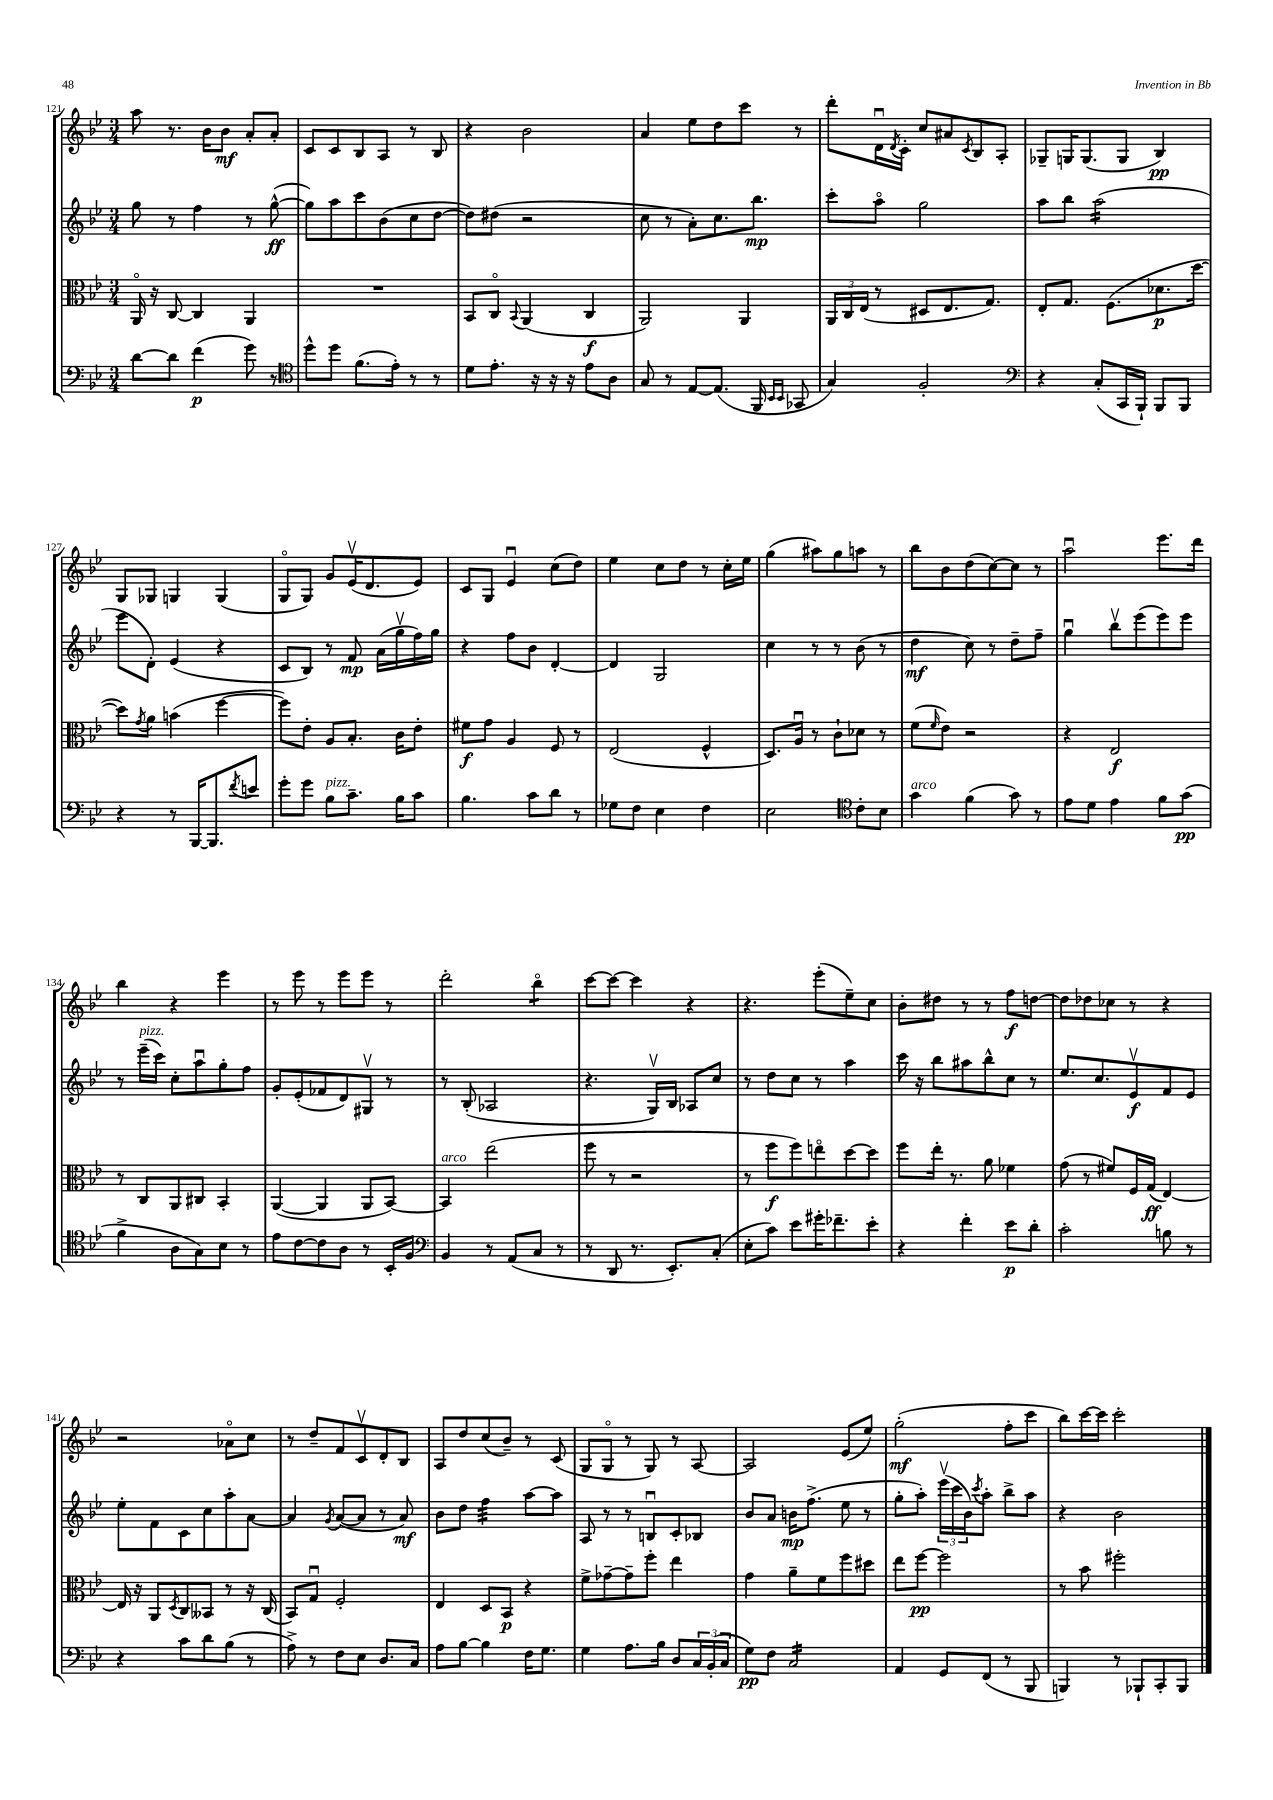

**kern	**kern	**kern	**kern
*staff4	*staff3	*staff2	*staff1
*clefF4	*clefC3	*clefG2	*clefG2
*k[b-e-]	*k[b-e-]	*k[b-e-]	*k[b-e-]
*M3/4	*M3/4	*M3/4	*M3/4
[8d\L	16AAo/	8gg\	8aa\
.	16r	.	.
8d\]J	[8C/	8r	8.r
(4f\	4C/]	4ff\	.
.	.	.	16b-\LK
.	.	.	8b-\J
8g\)	4AA/	8r	8a'/L
8r	.	([8gg^^\	8a'/J
=	=	=	=
*clefC4	*	*	*
8dd^^\L	2.r	8gg\]L)	8c/L
8dd\J	.	8aa\	8c/
(8.f\L	.	8ccc\	8B-/
.	.	(8b-\	8A/J
16e-'\Jk)	.	.	.
8r	.	8cc\	8r
8r	.	[8dd\J	8B-/
=	=	=	=
8d\L	8BB-/L	8dd\]L)	4r
8.e-'\J	8Co/J	(8dd#\J	.
.	8qqBB-/	.	.
.	(4AA/	2r	2b-\
16r	.	.	.
16r	.	.	.
16r	.	.	.
8e-\L	4C/	.	.
8A\J	.	.	.
=	=	=	=
8G/	2AA/)	8cc\	4a/
8r	.	8r	.
[8E-/L	.	8a'\L)	8ee-\L
(8.E-/]J	.	8.cc\	8dd\
.	4AA/	.	8ccc\J
16FF/	.	8.bb-\J	.
16qqBB-/LL	.	.	.
16qqBB-/JJ	.	.	.
8GG-/	.	.	8r
=	=	=	=
4G/)	24AA/LL	8ccc'\L	8ddd'\L
.	24C/	.	.
.	(24E-/JJ	.	.
.	8r	8aao\J	16du\L
.	.	.	8qd/
.	.	.	16c'\JJ
2F'/	8D#/L	2gg\	8cc/L
.	8.E-/	.	8a#/
.	.	.	8qc/
.	.	.	8B-/
.	8.G/J)	.	.
.	.	.	8A'/J
=	=	=	=
*clefF4	*	*	*
4r	8E-'/L	8aa\L	8G-~/L
.	8.G/J	8bb-\J	16G/K
.	.	.	(8.G/
(8C'/L	.	(2aa\	.
.	(8.F\L	.	.
16CC/L	.	.	8G/J
16BBB-`/JJ)	.	.	.
8BBB-/L	8.d-\	.	4B-/)
8BBB-/J	.	.	.
.	[16dd\Jk	.	.
=	=	=	=
4r	8dd\]L)	8eee-\L	8G/L
.	8qg/	.	.
.	8a\J	8d'\J)	8G-/J
8r	(4b\	(4e-/	4G/
[16BBB-/LK	.	.	.
8.BBB-/]	.	.	.
.	[4ff\	4r	(4G/
8qf/	.	.	.
8e/J	.	.	.
=	=	=	=
8g'\L	8ff\]L)	8c/L	8Go/L
8g\J	8e-'\J	8B-/J)	8G/J)
8B-\L	8A/L	8r	8g/L
8.c~\J	8.B-'/J	8f/	(16e-v/K
.	.	.	8.d/
.	.	(16a\LL	.
16B-\LK	16c\LK	16ggv\	.
8c\J	8e-'\J	16ff\)	8e-/J)
.	.	16gg\JJ	.
=	=	=	=
4.B-\	8f#\L	4r	8c/L
.	8g\J	.	8G/J
.	4A/	8ff\L	4e-u/
8c\L	.	8b-\J	.
8d\J	8F/	[4d'/	(8cc\L
8r	8r	.	8dd\J)
=	=	=	=
8G-\L	(2E-/	4d/]	4ee-\
8F\J	.	.	.
4E-\	.	2G/	8cc\L
.	.	.	8dd\J
4F\	4F^^/	.	8r
.	.	.	16cc'\LL
.	.	.	16ee-\JJ
=	=	=	=
2E-\	8.D/L)	4cc\	(4gg\
.	16Au/Jk	.	.
.	8r	8r	8aa#\L)
.	8c`\L	8r	8gg\
*clefC4	*	*	*
8c'\L	8d-\J	(8b-\	8aa\J
8B-\J	8r	8r	8r
=	=	=	=
4g\	(8f\L	4dd\	8bb-\L
.	16qqf/	.	.
.	8e-\J)	.	8b-\
(4f\	2r	8cc\)	(8dd\
.	.	8r	[8cc\)
8g\)	.	8dd~\L	8cc\]J
8r	.	8ff~\J	8r
=	=	=	=
8e-\L	4r	4ggu\	2aau\
8d\J	.	.	.
4e-\	2E-/	8bb-v\L	.
.	.	(8eee-\	.
8f\L	.	8eee-\)	8.eee-\L
(8g\J	.	8eee-\J	.
.	.	.	16ddd\Jk
=	=	=	=
4f^\	8r	8r	4bb-\
.	8C/L	(16eee-~\LL	.
.	.	16ccc\JJ)	.
8A\L	8AA/	8cc'\L	4r
8G\)	8C#/J	8aau\	.
8B-\J	4BB-'/	8gg'\	4eee-\
8r	.	8ff\J	.
=	=	=	=
8e-\L	([4AA/	8g'/L	8r
[8c\	.	(8e-'/	8eee-\
8c\]	4AA/]	8f-/	8r
8A\J	.	8d/)	8eee-\L
8r	8AA/L	8G#v/J	8eee-\J
16BB-'/LL	[8BB-/J)	8r	8r
16F/JJ	.	.	.
=	=	=	=
*clefF4	*	*	*
4BB-/	4BB-/]	8r	2ddd'\
.	.	(8B-'/	.
8r	(2ee-\	2A-/	.
(8AA/L	.	.	.
8C/J	.	.	4bb-o\
8r	.	.	.
=	=	=	=
8r	8ff\	4.r	[8ccc\L
8DD/	8r	.	8ccc\_J
8.r	2r	.	4ccc\]
.	.	16Gv/LL)	.
8.EE-'/L)	.	16B-/JJ	.
.	.	8A-/L	4r
(8C'/J	.	8cc/J	.
=	=	=	=
8E-'\L	8r	8r	4.r
8c\J)	8ff\L	8dd\L	.
8e-\L	8ff\)	8cc\J	.
16g#'\K	8eeo\	8r	(8eee-'\L
8.f-~\	.	.	.
.	[8dd\	4aa\	8ee-~\)
8e-'\J	8dd\]J	.	8cc\J
=	=	=	=
4r	8ff\L	16ccc\	8b-'\L
.	.	16r	.
.	16ee-'\Jk	8bb-\L	8dd#\J
.	8.r	.	.
4f'\	.	8aa#\	8r
.	8a\	8bb-^^\	8r
8e-\L	4f-\	8cc\J	8ff\L
8d'\J	.	8r	[8dd\J
=	=	=	=
2c'\	(8g\	8.ee-/L	8dd\]L
.	8r	.	8dd-\
.	.	8.cc/	.
.	8f#/L)	.	8cc-\J
.	16F/L	8e-v/	8r
.	(16G/JJ	.	.
8B\	[4E-/)	8f/	4r
8r	.	8e-/J	.
=	=	=	=
4r	16E-/]	8ee-'\L	2r
.	16r	.	.
.	8AA/L	8f\	.
.	8qD/	.	.
8c\L	8C/	8c\	.
8d\	8BB--/J	8cc\	.
(8B-\J	8r	8aa'\	8a-o\L
8r	16r	[8a\J	8cc\J
.	(16C/	.	.
=	=	=	=
8A^\)	8BB-/L)	4a/]	8r
8r	8Gu/J	.	8dd~/L
.	.	8qg/	.
8F\L	2F'/	([8a/L	8f/
8E-\J	.	8a/]J	8cv/
8.D/L	.	8r	8d'/
.	.	8a/)	8B-/J
16C/Jk	.	.	.
=	=	=	=
8A\L	4E-/	8b-\L	8A/L
[8B-\J	.	8dd\J	8dd/
4B-\]	8D/L	4ff\	(8cc/
.	8BB-/J	.	8b-~/J)
16F\LK	4r	[8aa\L	8r
8.G\J	.	.	.
.	.	8aa\]J	(8c/
=	=	=	=
4G\	8f^\L	8A/	8G/L
.	[8g-~\	8r	8Go/J
8.A\L	8g-~\]	8r	8r
.	8ff'\J	8Bu/L	8G/)
16B-\Jk	.	.	.
8D/L	4ee-\	8c'/	8r
24C/L	.	8B-/J	[8A/
(24BB-'/	.	.	.
24C/JJ	.	.	.
=	=	=	=
8G\L)	4g\	8b-/L	2A/]
8F\J	.	8a/J	.
2C/	8a~\L	16b\LK	.
.	.	(8.ff^\J	.
.	8f\	.	.
.	8ff\	8ee-\	(8e-/L
.	8dd#\J	8r	8ee-/J)
=	=	=	=
4AA/	8ee-\L	8gg'\L	(2gg'\
.	[8ff\J	8aa'\J)	.
8GG/L	2ff\]	(24eee-v\LL	.
.	.	24ccc\	.
.	.	24b-\J)	.
.	.	8qccc/	.
(8FF/J	.	8aa'\J	.
8r	.	8bb-^\L	8ff'\L
8BBB-/	.	8aa\J	8ccc\J
=	=	=	=
4BBB/)	8r	4r	8bb-\L)
.	8b-\	.	[16ccc\L
.	.	.	16ccc\]JJ
8r	2ff#'\	2b-\	2ccc'\
8BBB-`/L	.	.	.
8CC'/	.	.	.
8BBB-/J	.	.	.
==	==	==	==
*-	*-	*-	*-
